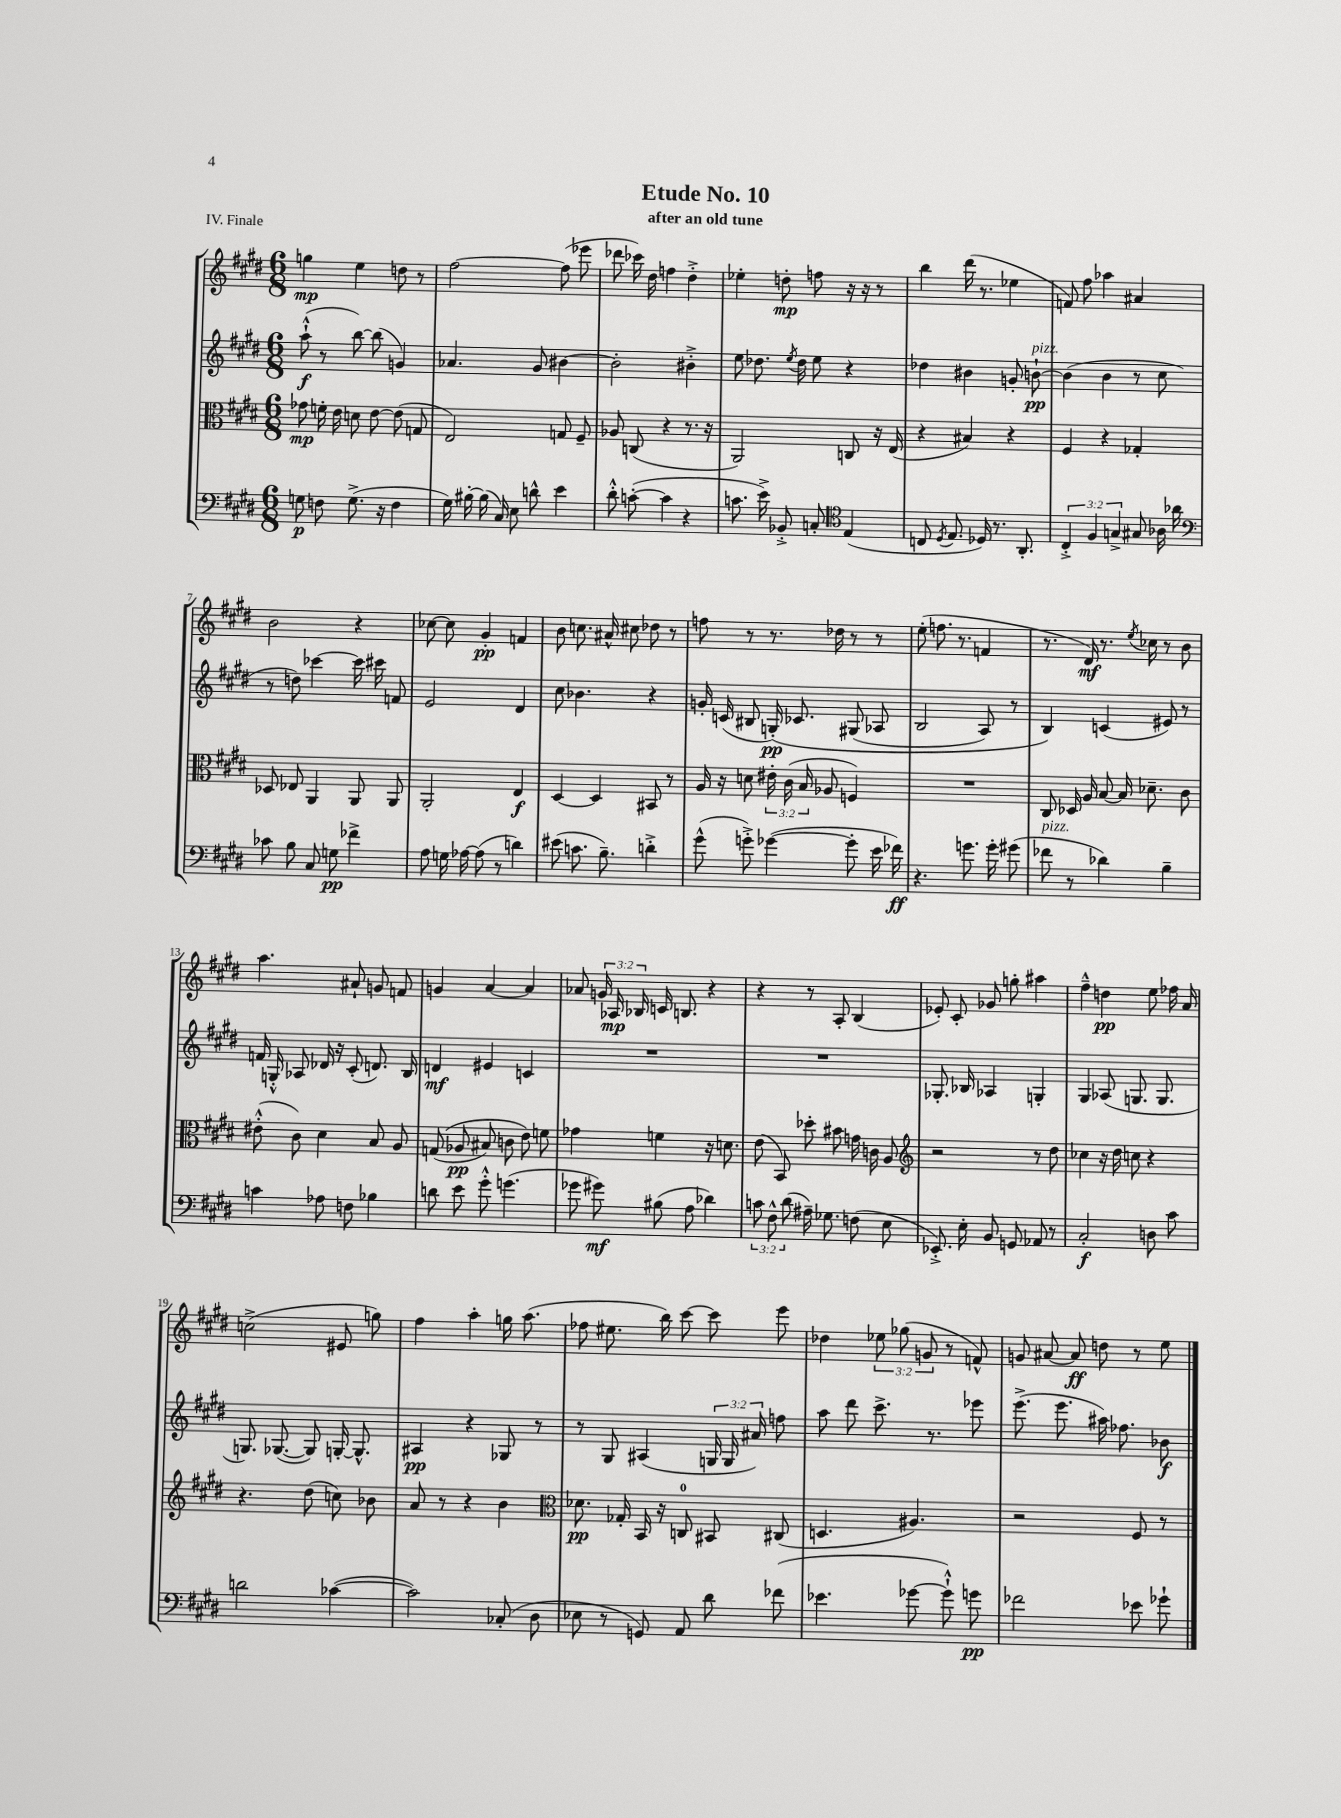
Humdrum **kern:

**kern	**kern	**kern	**kern
*staff4	*staff3	*staff2	*staff1
*clefF4	*clefC3	*clefG2	*clefG2
*k[f#c#g#d#]	*k[f#c#g#d#]	*k[f#c#g#d#]	*k[f#c#g#d#]
*M6/8	*M6/8	*M6/8	*M6/8
8G	8g-	(8aa`^^	4gg
8F	16f'	8r	.
.	16e	.	.
(8.G^	8d	[8bb)	4ee
.	[8e	(8bb]	.
16r	.	.	.
4F	(8e]	4g)	8dd
.	8G	.	8r
=	=	=	=
16G#)	2E)	4.a-	[2ff#
[16B#'	.	.	.
(16B#]	.	.	.
16C#)	.	.	.
8E	.	.	.
8d^^	.	8g#	.
4e	8G	[4b#	(8ff#]
.	8F#~	.	8eee-
=	=	=	=
8d#'^^	8A-	2b#']	8ddd-
([8c'	(8C	.	16ccc-)
.	.	.	16dd#
4c]	4r	.	4ff
4r	8.r	4b#'^	4dd#'^
.	16r	.	.
=	=	=	=
8.c	2AA)	8ee	4ee-'
.	.	8.dd-	.
16e^)	.	.	.
8BB-'^	.	.	8dd'
.	.	8qee	.
.	.	16dd-	.
8C'	.	8ee	8ff
*clefC4	*	*	*
(4E	8C	4r	16r
.	.	.	16r
.	16r	.	8r
.	(16E	.	.
=	=	=	=
8C	4r	4dd-	4bb
8qD#	.	.	.
8.E	.	.	.
.	4B#)	4b#	(16ddd#
16D-)	.	.	8.r
8.r	.	.	.
.	4r	8g'	4ee-
8.AA'	.	.	.
.	.	[8b`	.
=	=	=	=
6C#'^	4F#	(4b]	8f)
.	.	.	8ff#
6F#	.	.	.
.	4r	4b	4aa-
6G^	.	.	.
8G#	4G-'	8r	4a#
16A-	.	8cc#	.
16a-	.	.	.
=	=	=	=
*clefF4	*	*	*
8c-	8D-	8r	2b
8B	8E-	8dd)	.
8C#	4AA	[4ccc-	.
8G	.	.	.
4f-^	8AA	16ccc-]	4r
.	.	16ccc#	.
.	8AA	8f	.
=	=	=	=
8A	2AA'	2e	[8cc-
16G	.	.	8cc-]
[16A-	.	.	.
(8A-]	.	.	4g#'
8r	.	.	.
4d)	4E	4d#	4f
=	=	=	=
(8e#	[4D#	8cc#	8b
8.c	.	4.b-	8.cc
.	4D#]	.	.
8.B~)	.	.	16a#^^
.	.	.	8cc#
4d'^	8BB#	4r	8dd-
.	8r	.	8r
=	=	=	=
(8g#^^	16A	16g'	8ff
.	16r	(16c	.
8g'^)	8d	8B#	8r
([4g-	24e#'	&(16G')	8.r
.	(24c#	.	.
.	.	8.c-	.
.	24B	.	.
.	8A-	.	.
.	.	.	16dd-
8g-']	4F)	(8G#	8r
16e	.	8A-	8r
16f-)	.	.	.
=	=	=	=
4.r	2.r	2B	(8ee'
.	.	.	8.ff
.	.	.	8.r
8.g	.	.	.
.	.	8A)	4f
16g'	.	.	.
(8g#	.	8r	.
=	=	=	=
8f-	8C#	4B&)	8.r
8r	16D-	.	.
.	16A	.	16d#)
4d-)	[8B	(4c	8.r
.	16B]	.	.
.	.	.	8qee
.	8.d-~	.	16cc-
4B~	.	8e#)	8r
.	8c#	8r	8b
=	=	=	=
4c	(8e#'^^	16f	4.aa
.	.	16G'^^	.
.	8c#)	8A-	.
8A-	4d#	16d-	.
.	.	16r	.
8F	.	(8c#'	8a#`
4B-	8B	8.d)	8g
.	8A	.	8f
.	.	16B	.
=	=	=	=
8d	&((8G	4d	4g
8e	8A-	.	.
8g#'^^	8B#)	4e#	[4a
(4.g	8c	.	.
.	8e&)	4c	4a]
.	8f	.	.
=	=	=	=
8g-	4g-	2.r	8a-
8g#)	.	.	24g
.	.	.	24A-
.	.	.	24B-
(8B#	4f	.	16c
.	.	.	8.B
8A	.	.	.
4d-)	16r	.	4r
.	8.d	.	.
=	=	=	=
12c	(8e	2.r	4r
12F#^^	.	.	.
.	8BB)	.	.
(12d#	.	.	.
16A#~)	8dd-'	.	8r
8.G-	.	.	.
.	8b#	.	8A'
(8F	16g	.	(4B
.	16c	.	.
8E	8A	.	.
=	=	=	=
*	*clefG2	*	*
8.EE-'^)	2r	8.G-'	8e-')
.	.	.	8c#'
16E'	.	16B-	.
8BB	.	4A-	8g-
8GG	.	.	8gg'
8AA-	8r	4G'	4aa#
8r	8dd#	.	.
=	=	=	=
2C#'	4cc-	4G#	4ff#~^^
.	16r	(8A-	4dd
.	16dd#	.	.
.	8cc	8.G	.
8D	4r	.	8ee
.	.	8.G	.
8c#	.	.	16ff-
.	.	.	16a
=	=	=	=
2d	4.r	8.G)	(2cc^
.	.	([8.G-	.
.	(8dd#	8G-])	.
([4c-	8cc)	[16G'	8e#
.	.	8.G^^]	.
.	8b-	.	8gg)
=	=	=	=
2c-])	8a	4A#	4ff#
.	8r	.	.
.	4r	4r	4aa'
(8C-'	4b	8G-	16gg
.	.	.	(8.aa
8D#	.	8r	.
=	=	=	=
*	*clefC3	*	*
8E-	8.d-	8r	8ff-
8r	.	8G#	8.ee#
.	16G-'	.	.
8GG)	16BB	(4A#	.
.	16r	.	16bb)
8AA	8C	.	[8ccc#
8d#	8BB#	24G	8ccc#]
.	.	24G	.
.	.	24a#)	.
(8f-	(8C#	8ff	8eee
=	=	=	=
4.e-	4.D	8aa	4dd-
.	.	8ddd#	.
.	.	8.ccc#^	12ee-
.	.	.	(12gg-
[8g-	4.A#)	.	.
.	.	.	12g
.	.	8.r	.
8g-`^^])	.	.	8r
8g	.	8eee-	8f^^)
=	=	=	=
2f-	2r	(8.eee^	8g
.	.	.	[8a#
.	.	8.eee	.
.	.	.	8a#]
.	.	16aa#)	8dd
.	.	8.ff-	.
8e-	8F#	.	8r
8g-`	8r	8b-	8ee
==	==	==	==
*-	*-	*-	*-
